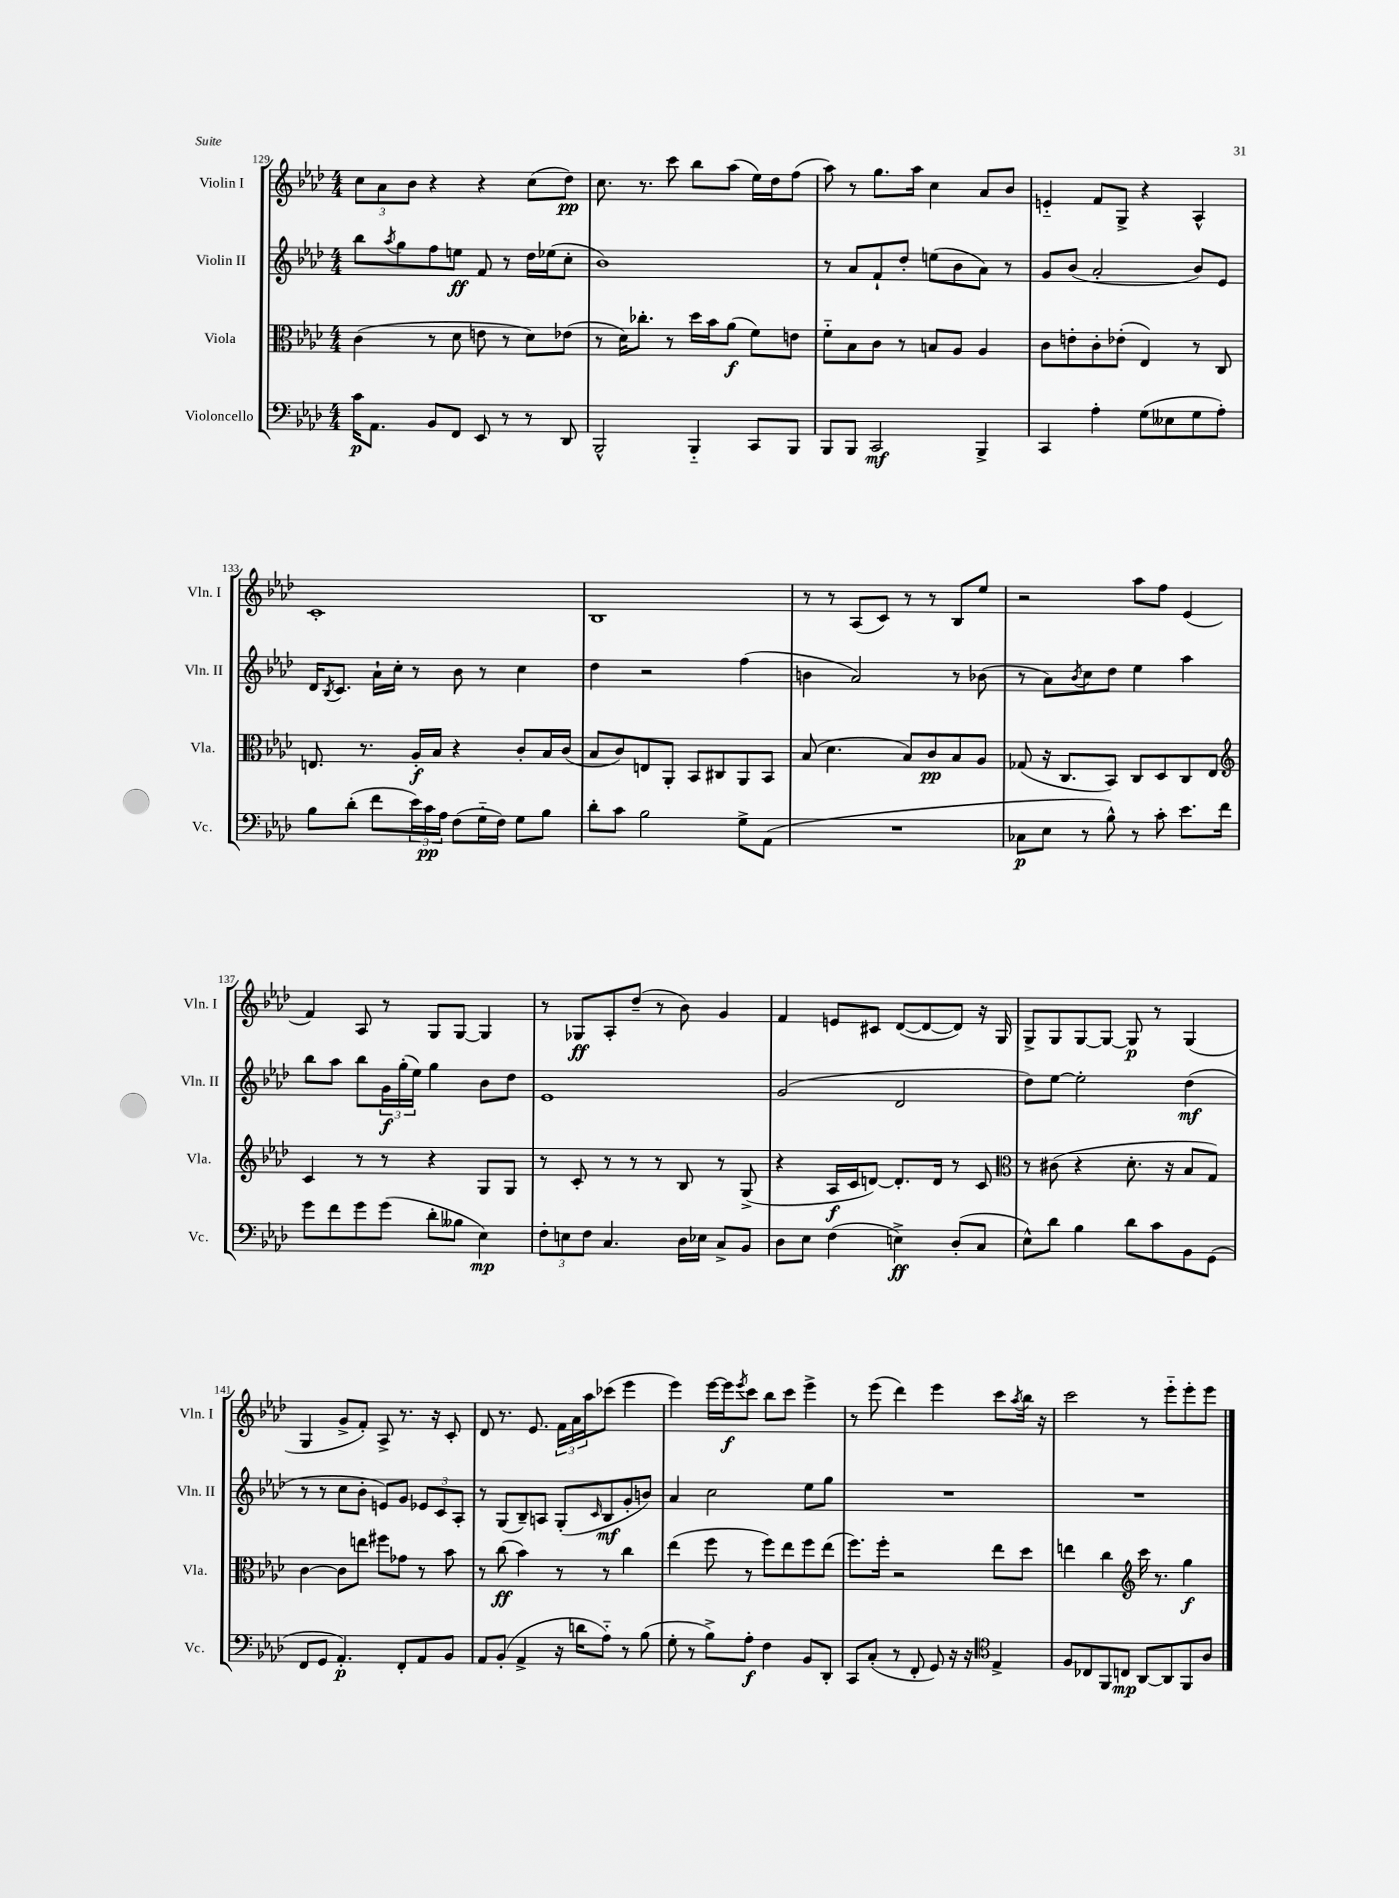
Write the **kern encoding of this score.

**kern	**kern	**kern	**kern
*staff4	*staff3	*staff2	*staff1
*clefF4	*clefC3	*clefG2	*clefG2
*k[b-e-a-d-]	*k[b-e-a-d-]	*k[b-e-a-d-]	*k[b-e-a-d-]
*M4/4	*M4/4	*M4/4	*M4/4
16c	(4c	8bb-	12cc
8.AA-	.	.	.
.	.	.	12a-
.	.	8qaa-	.
.	.	8gg	.
.	.	.	12b-
8BB-	8r	8ff	4r
8FF	8d-	8ee	.
8EE-	8e	8f	4r
8r	8r	8r	.
8r	8d-)	16dd-	(8cc
.	.	(16ee-	.
8DD-	(8e-	8cc'	8dd-)
=	=	=	=
2BBB-^^	8r	1b-)	8.cc
.	16d-)	.	.
.	8.cc-'	.	8.r
.	8r	.	8ccc
4BBB-'~	16dd-	.	8bb-
.	16b-	.	.
.	(8a-	.	(8aa-
8CC	8f)	.	16ee-)
.	.	.	16dd-
8BBB-	8e	.	(8ff
=	=	=	=
8BBB-	8f'~	8r	8aa-)
8BBB-	8B-	8a-	8r
2CC	8c	8f`	8.gg
.	8r	8dd-'	.
.	.	.	16aa-
.	8B	(8ee	4cc
.	8A-	8b-	.
4BBB-^	4A-	8a-)	8a-
.	.	8r	8b-
=	=	=	=
4CC	8c	8g	4e'~
.	8e'	(8b-	.
4A-'	8c'	2a-'	8f
.	(8e-'	.	8G^
(8G	4E-)	.	4r
8E--	.	.	.
8G	8r	8b-)	4A-^^
8A-')	8C	8e-	.
=	=	=	=
8B-	8.E	16d-	1c'
.	.	8qB-	.
.	.	8.c	.
(8d-'	.	.	.
.	8.r	.	.
8f	.	16a-`	.
.	.	16cc'	.
24e-)	16A-'	8r	.
24c	.	.	.
.	16B-	.	.
24A-	.	.	.
(8F	4r	8b-	.
16G'~	.	8r	.
16F)	.	.	.
8G	8c'	4cc	.
8B-	16B-	.	.
.	(16c	.	.
=	=	=	=
8d-'	8B-	4dd-	1B-
8c	8c)	.	.
2B-	8E	2r	.
.	8AA-'	.	.
.	8BB-	.	.
.	8C#	.	.
8G^	8AA-	(4ff	.
(8AA-	8BB-	.	.
=	=	=	=
1r	(8B-	4b	8r
.	4.d-	.	8r
.	.	2a-)	(8A-
.	.	.	8c)
.	8B-)	.	8r
.	8c	.	8r
.	8B-	8r	8B-
.	8A-	(8b-	8ee-
=	=	=	=
8C-	(8G-	8r	2r
8E-	16r	8a-)	.
.	8.C	.	.
.	.	8qb-	.
8r	.	8cc	.
8B-^^)	8BB-)	8dd-	.
8r	8C	4ee-	8aa-
8c'	8D-	.	8ff
8.e-	8C	4aa-	(4e-
.	8E-	.	.
16f	.	.	.
=	=	=	=
*	*clefG2	*	*
8g	4c	8bb-	4f)
8f	.	8aa-	.
8g	8r	8bb-	8A-
(8g	8r	24g	8r
.	.	(24gg'	.
.	.	24ee-)	.
8d-'	4r	4gg	8G
8B--	.	.	[8G
4E-)	8G	8b-	4G]
.	8G	8dd-	.
=	=	=	=
12F'	8r	1e-	8r
12E	.	.	.
.	8c'	.	8G-
12F	.	.	.
4.C	8r	.	8A-'
.	8r	.	(8dd-~
.	8r	.	8r
16D-	8B-	.	8b-)
16E-	.	.	.
8C^	8r	.	4g
8BB-	(8G^	.	.
=	=	=	=
8D-	4r	(2g	4f
8E-	.	.	.
(4F	16A-	.	8e
.	16c	.	.
.	[8d)	.	8c#
4E^)	8.d']	2d-	([8d-
.	.	.	8d-_
.	16d	.	.
(8D-'	8r	.	8d-])
8C	8c	.	16r
.	.	.	16G
=	=	=	=
*	*clefC3	*	*
8E-^^)	8r	8dd-)	8G^
8d-	(8c#	[8ee-	8G
4B-	4r	2ee-']	[8G
.	.	.	8G_
8d-	8.d-'	.	8G]
8c	.	.	8r
.	16r	.	.
8BB-	8B-	(4dd-	(4G
(8GG	8G)	.	.
=	=	=	=
8FF	[4c	8r	4G
8GG	.	8r	.
4.AA-')	8c]	8cc	8g^
.	8ee	8b-'	8f')
.	8ff#	8e)	8A-^
8FF'	8g-	8g	8.r
8AA-	8r	12e-	.
.	.	.	16r
.	.	12c	.
8BB-	8b-	.	8c'
.	.	12A-'	.
=	=	=	=
8AA-	8r	8r	8d-
(8BB-'	(8cc	(8G	8.r
4AA-^	4b-)	8B-~)	.
.	.	.	8.e-
.	.	8A	.
16r	8r	(8G'	24f
.	.	.	24a-
16d	.	.	.
.	.	.	24aa-
.	.	16qqc	.
8A-'~)	8r	8B-	(8ccc-
8r	4cc	8g'	4eee-
(8B-	.	8b)	.
=	=	=	=
8G'	(4ee-	4a-	4eee-)
8r	.	.	.
8B-^)	8ff	2cc	[16eee-
.	.	.	16eee-]
.	.	.	8qeee-
8A-'	8r	.	8ccc
4F	8ff)	.	8bb-
.	8ee-	.	8ccc
8BB-	8ff	8ee-	4eee-^
8DD-'	(8ee-	8gg	.
=	=	=	=
8CC	8.ff)	1r	8r
(8C'	.	.	(8eee-
.	16ff'	.	.
8r	2r	.	4ddd-)
8FF'	.	.	.
8GG)	.	.	4eee-
16r	.	.	.
16r	.	.	.
*clefC4	*	*	*
4E-^	8ee-	.	8ccc
.	.	.	8qaa-
.	8dd-	.	16bb-
.	.	.	16r
=	=	=	=
8F	4ee	1r	2ccc
8C-	.	.	.
8FF	4cc	.	.
8C	.	.	.
*	*clefG2	*	*
[8AA-	16ccc	.	8r
.	8.r	.	.
8AA-]	.	.	8eee-'~
8FF	4gg	.	8eee-'
8A-	.	.	8eee-
==	==	==	==
*-	*-	*-	*-
